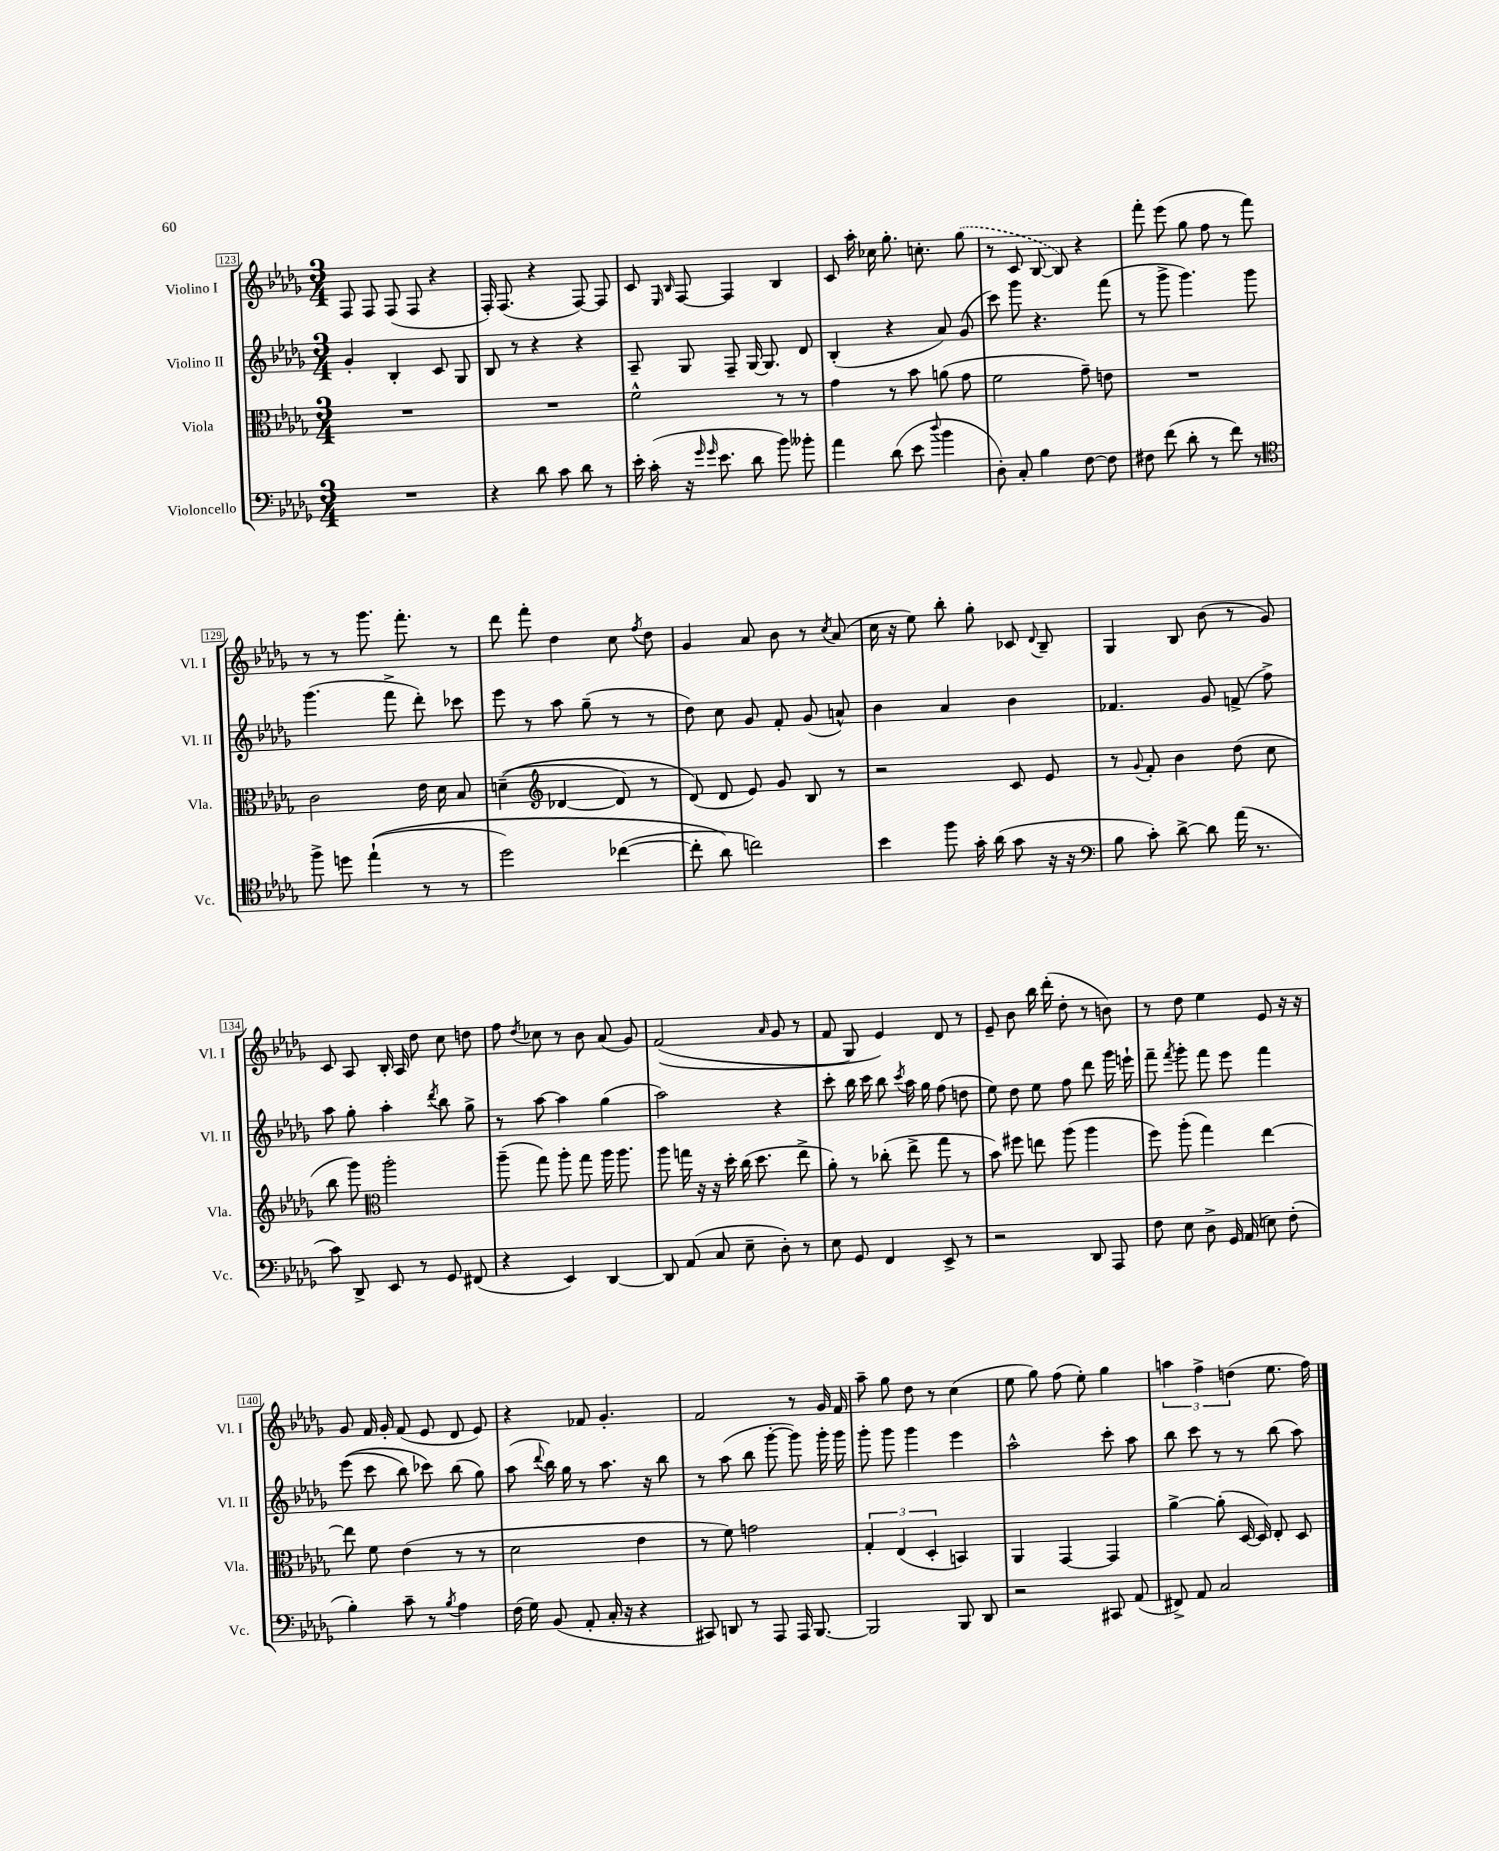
<<
\new StaffGroup <<
\new Staff = "s0" \with { instrumentName = "Violino I" shortInstrumentName = "Vl. I" } {
    \clef treble \key des \major \numericTimeSignature \time 3/4
    \autoBeamOff f8 f8 f8( f8 r4 |
    f16-.) f8.( r4 f8~) f8 |
    c'8 \grace { ees16 bes16 } f8~ f4 bes4 |
    c'8 aes''16-. ces''16 ges''8.-. c''8.-. \once \slurDashed ges''8( |
    r8 c'8 bes8~ bes8) r4 |
    f'''8-. ees'''8( ges''8 f''8 r8 f'''8) |
    r8 r8 ges'''8. f'''8.-. r8 |
    des'''8 f'''8-. des''4 c''8 \acciaccatura { f''8 } des''8 |
    ges'4 aes'8 bes'8 r8 \acciaccatura { c''8 } aes'8( |
    c''16 r16 ees''8) bes''8-. ges''8-. ces'8 \appoggiatura { des'8 } bes8-- |
    ges4 bes8 bes'8( r8 ges'8) |
    c'8 aes8 bes16-. aes16 des''8 c''8 d''8 |
    f''8 \acciaccatura { des''8 } ces''8 r8 bes'8 aes'8( ges'8) |
    f'2(\( \grace { aes'16 } ges'8 r8 |
    f'8 ges8) ees'4\) des'8 r8 |
    ees'8-- bes'8 bes''16 des'''16-.( des''8-. r8 b'8) |
    r8 des''8 ees''4 ees'8 r16 r16 |
    ges'8 f'16 ges'16-. f'8( ees'8 des'8 ees'8) |
    r4 fes'8 ges'4.-. |
    f'2 r8 ges'16 f'16 |
    aes''8-- ges''8 des''8 r8 c''4( |
    ees''8 ges''8) f''8( ees''8-.) ges''4 |
    \tuplet 3/2 { a''4 f''4-> d''4( } ees''8. f''16) \bar "|." |
}
\new Staff = "s1" \with { instrumentName = "Violino II" shortInstrumentName = "Vl. II" } {
    \clef treble \key des \major \numericTimeSignature \time 3/4
    \autoBeamOff ges'4-. bes4-. c'8 ges8 |
    bes8 r8 r4 r4 |
    aes8-- ges8 f8-- ges16~ ges8. des'8 |
    bes4-.( r4 aes'8) ges'8( |
    c'''8) ges'''8 r4. f'''8( |
    r8 ges'''8-> ges'''4.) ges'''8 |
    ges'''4.( f'''8-> des'''8-.) ces'''8 |
    ees'''8 r8 aes''8 ges''8--( r8 r8 |
    des''8) c''8 ges'8 f'8-. ges'8( a'8-^) |
    bes'4 aes'4 bes'4 |
    fes'4. ges'8 f'8->( f''8->) |
    aes''8 ges''8-. aes''4-. \acciaccatura { des'''8 } bes''8 ges''8-> |
    r8 aes''8~ aes''4 ges''4( |
    aes''2) r4 |
    c'''8-. bes''16 c'''16 bes''8 \acciaccatura { c'''8 } aes''16 ges''16 f''8( d''8 |
    ees''8) des''8 ees''8 f''8 des'''8 ges'''16 e'''16-! |
    f'''8-- \acciaccatura { f'''8 } ges'''8-. f'''8 ees'''8 f'''4 |
    ees'''8(\( c'''8 bes''8) ces'''8\) bes''8( ges''8) |
    aes''8( \appoggiatura { des'''8 } bes''16) ges''16 r8 aes''8. r16 bes''8 |
    r8 aes''8( bes''8 ges'''8~-. ges'''8) ges'''16-. ges'''16 |
    ges'''8-. ges'''8 ges'''4 ees'''4 |
    aes''2-^ c'''8-. aes''8 |
    bes''8 c'''8 r8 r8 bes''8( aes''8) \bar "|." |
}
\new Staff = "s2" \with { instrumentName = "Viola" shortInstrumentName = "Vla." } {
    \clef alto \key des \major \numericTimeSignature \time 3/4
    \autoBeamOff R2. |
    R2. |
    f'2-^ r8 r8 |
    ges'4 r8 bes'8 a'8( ges'8 |
    f'2 ges'8--) e'8 |
    R2. |
    c'2 ees'16 des'16 bes8 |
    d'4--(\( \clef treble des'4~ des'8) r8 |
    des'8(\) des'8 ees'8) ges'8 bes8 r8 |
    r2 c'8 ees'8 |
    r8 \appoggiatura { ges'8 } f'8-. bes'4 des''8( c''8 |
    bes''8 ges'''8) \clef alto aes''2-. |
    aes''8--( ges''8) aes''8-. ges''8 aes''16 aes''8. |
    aes''8 g''16 r16 r16 des''16-. c''16( des''8. ees''8-> |
    aes'8-.) r8 ces''8-.( ees''8-> ges''8 r8 |
    bes'8) fis''8 e''8 aes''8( aes''4 |
    f''8) aes''8-.( ges''4) ees''4~ |
    ees''8 f'8 ees'4( r8 r8 |
    des'2 ees'4 |
    r8 f'8) g'2 |
    \tuplet 3/2 { ges4-. ees4( des4-. } b,4) |
    aes,4 ges,4~ ges,4 |
    aes'4~-> aes'8-.( des16~ des16) ees8-. des8 \bar "|." |
}
\new Staff = "s3" \with { instrumentName = "Violoncello" shortInstrumentName = "Vc." } {
    \clef bass \key des \major \numericTimeSignature \time 3/4
    \autoBeamOff R2. |
    r4 des'8 c'8 des'8 r8 |
    ees'16-. c'16-.( r16 \grace { ges'16 ges'16 } ees'8. des'8 bes'8) beses'8-. |
    aes'4 des'8( ees'8 \appoggiatura { des''8 } bes'4 |
    des8-.) c8-. bes4 f8~ f8 |
    fis8 f'8( des'8-. r8 f'8) r8 |
    \clef tenor f''8-> d''8 ees''4-!(\( r8 r8 |
    des''2) ces''4~( |
    ces''8-. aes'8\) c''2) |
    bes'4 f''8 ges'16-. aes'16( ges'8 r16 r16 |
    \clef bass bes8 c'8-.) des'8~-> des'8 aes'16( r8. |
    c'8) des,8-> ees,8 r8 ges,8 fis,8( |
    r4 ees,4) des,4~ |
    des,8 aes,8( c8 ees8-- des8-.) r8 |
    ees8 ges,8 f,4 ees,8-> r8 |
    r2 des,8 aes,,8 |
    f8 ees8 des8-> ges,16 aes,16( e8) f8-.( |
    bes4-.) c'8-- r8 \acciaccatura { bes8 } aes4 |
    f16( ges16) bes,8( aes,8-. c16-. r16 r4 |
    cis,8) d,8 r8 aes,,8 aes,,16 bes,,8.~ |
    bes,,2 bes,,8 des,8 |
    r2 cis,8 aes,8( |
    fis,8->) aes,8 c2 \bar "|." |
}
>>
>>
\layout { \context { \Score currentBarNumber = #123 \override BarNumber.stencil = #(make-stencil-boxer 0.1 0.3 ly:text-interface::print) } }
